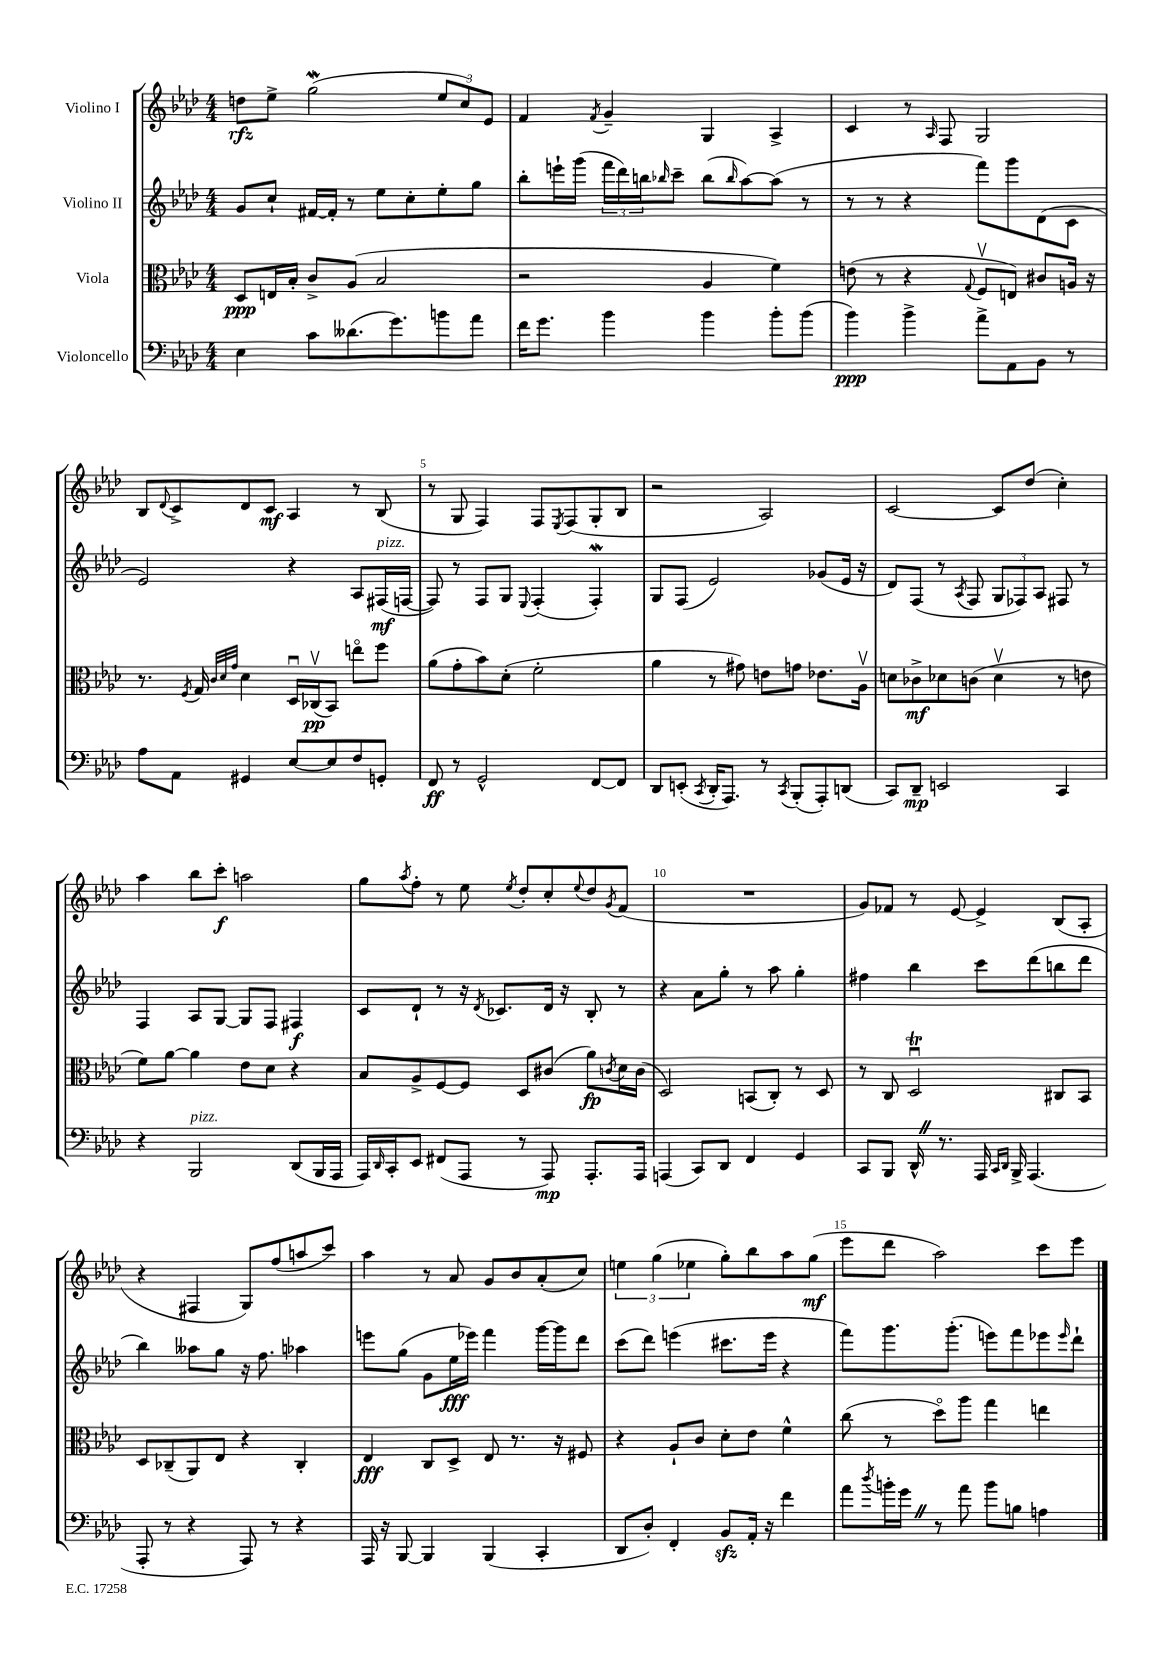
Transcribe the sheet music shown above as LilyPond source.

<<
\new StaffGroup <<
\new Staff = "s0" \with { instrumentName = "Violino I" } {
    \clef treble \key aes \major \numericTimeSignature \time 4/4
    d''8\rfz ees''8-> g''2\mordent( \tuplet 3/2 { ees''8 c''8) ees'8 } |
    f'4 \acciaccatura { f'8 } g'4-- g4 aes4-> |
    c'4 r8 \grace { aes16 } f8 g2 |
    bes8 \appoggiatura { des'8 } c'8-> des'8 c'8\mf aes4 r8 bes8( |
    r8 g8 f4) f8 \acciaccatura { ees8 } f8( g8-. bes8 |
    r2 aes2) |
    c'2~ c'8 des''8( c''4-.) |
    aes''4 bes''8 c'''8-.\f a''2 |
    g''8 \acciaccatura { aes''8 } f''8-. r8 ees''8 \acciaccatura { ees''8 } des''8-. c''8-. \appoggiatura { ees''8 } des''8 \acciaccatura { g'8 } f'8( |
    R1 |
    g'8) fes'8 r8 ees'8~ ees'4-> bes8( aes8-. |
    r4 fis4 g8) f''8( a''8 c'''8) |
    aes''4 r8 aes'8 g'8 bes'8 aes'8-.( c''8) |
    \tuplet 3/2 { e''4 g''4( ees''4 } g''8-.) bes''8 aes''8 g''8\mf( |
    ees'''8 des'''8 aes''2) c'''8 ees'''8 \bar "|." |
}
\new Staff = "s1" \with { instrumentName = "Violino II" } {
    \clef treble \key aes \major \numericTimeSignature \time 4/4
    g'8 c''8-! fis'16~ fis'16-. r8 ees''8 c''8-. ees''8-. g''8 |
    bes''8-. e'''16-! g'''16( \tuplet 3/2 { f'''16 des'''16) b''16 } \grace { bes''16 } c'''8-- bes''8( \grace { bes''16 } aes''8~) aes''8( r8 |
    r8 r8 r4 f'''8) g'''8 des'8( c'8 |
    ees'2) r4 aes8 fis16\mf^\markup { \italic "pizz." }( f16~ |
    f8) r8 f8 g8 \appoggiatura { ees8 } f4-.( f4-.\mordent) |
    g8 f8( ees'2) ges'8( ees'16 r16 |
    des'8) f8( r8 \acciaccatura { aes8 } f8 \tuplet 3/2 { g8 fes8) aes8 } fis8 r8 |
    f4 aes8 g8~ g8 f8 fis4\f |
    c'8 des'8-! r8 r16 \acciaccatura { des'8 } ces'8. des'16 r16 bes8-. r8 |
    r4 aes'8 g''8-. r8 aes''8 g''4-. |
    fis''4 bes''4 c'''8 des'''8( b''8 des'''8 |
    bes''4) aeses''8 g''8 r16 f''8. aes''4 |
    e'''8 g''8( g'8 ees''16\fff ees'''16) f'''4 g'''16~ g'''16 des'''8 |
    c'''8( des'''8) e'''4( cis'''8. e'''16 r4 |
    f'''8) g'''8. g'''8.-.( e'''8) f'''8 ees'''8 \grace { ees'''16 } des'''8-! \bar "|." |
}
\new Staff = "s2" \with { instrumentName = "Viola" } {
    \clef alto \key aes \major \numericTimeSignature \time 4/4
    des8\ppp e16 bes16-. c'8-> aes8( bes2 |
    r2 aes4 f'4) |
    e'8( r8 r4 \appoggiatura { g8 } f8\upbow e8) cis'8 a16 r16 |
    r8. \acciaccatura { f8 } g16 \grace { c'32 des'32 g'32 } des'4 des16\downbow ces16\upbow\pp( bes,8) e''8\flageolet f''8 |
    aes'8( g'8-. bes'8) des'8-.( f'2-. |
    aes'4 r8 gis'8) e'8 g'8 ees'8. aes16\upbow |
    d'8 ces'8->\mf des'8 c'8( des'4\upbow r8 e'8 |
    f'8) aes'8~ aes'4 ees'8 des'8 r4 |
    bes8 aes8-> f8~ f8 des8 cis'8( aes'8\fp) \acciaccatura { c'8 } des'16 c'16( |
    des2) b,8( c8-.) r8 des8 |
    r8 c8 des2\downbow\trill cis8 bes,8 |
    des8 ces8--( aes,8) ees8 r4 ces4-. |
    ees4\fff c8 des8-> ees8 r8. r16 fis8 |
    r4 aes8-! c'8 des'8-. ees'8 f'4-^ |
    c''8( r8 des''8\flageolet) aes''8 g''4 e''4 \bar "|." |
}
\new Staff = "s3" \with { instrumentName = "Violoncello" } {
    \clef bass \key aes \major \numericTimeSignature \time 4/4
    ees4 c'8 deses'8.( g'8.) b'8 aes'8 |
    f'16 g'8. bes'4 bes'4 bes'8-. bes'8( |
    bes'4\ppp) bes'4-> aes'8-> aes,8 bes,8 r8 |
    aes8 aes,8 gis,4 ees8~ ees8 f8 g,8-. |
    f,8\ff r8 g,2-^ f,8~ f,8 |
    des,8 e,8-.( \acciaccatura { c,8 } des,16-. aes,,8.) r8 \acciaccatura { c,8 } bes,,8-.( aes,,8-.) d,8( |
    c,8) des,8--\mp e,2 c,4 |
    r4 bes,,2^\markup { \italic "pizz." } des,8( bes,,16 aes,,16 |
    aes,,16) \grace { des,16 } c,16-. ees,8 fis,8( aes,,8 r8 aes,,8\mp) aes,,8.-. aes,,16 |
    a,,4( c,8) des,8 f,4 g,4 |
    c,8 bes,,8 des,16-^ \once \override BreathingSign.text = \markup { \musicglyph "scripts.caesura.straight" } \breathe r8. aes,,16 \grace { c,16 des,16 } bes,,16-> aes,,4.( |
    aes,,8-. r8 r4 aes,,8) r8 r4 |
    aes,,16 r16 bes,,8~ bes,,4 bes,,4( c,4-. |
    des,8 des8-.) f,4-. bes,8\sfz aes,16-. r16 f'4 |
    aes'8 \acciaccatura { des''8 } b'16-. g'16 \once \override BreathingSign.text = \markup { \musicglyph "scripts.caesura.straight" } \breathe r8 aes'8 b'8 b8 a4 \bar "|." |
}
>>
>>
\layout { \context { \Score \override BarNumber.break-visibility = ##(#f #t #t) barNumberVisibility = #(every-nth-bar-number-visible 5) } }
